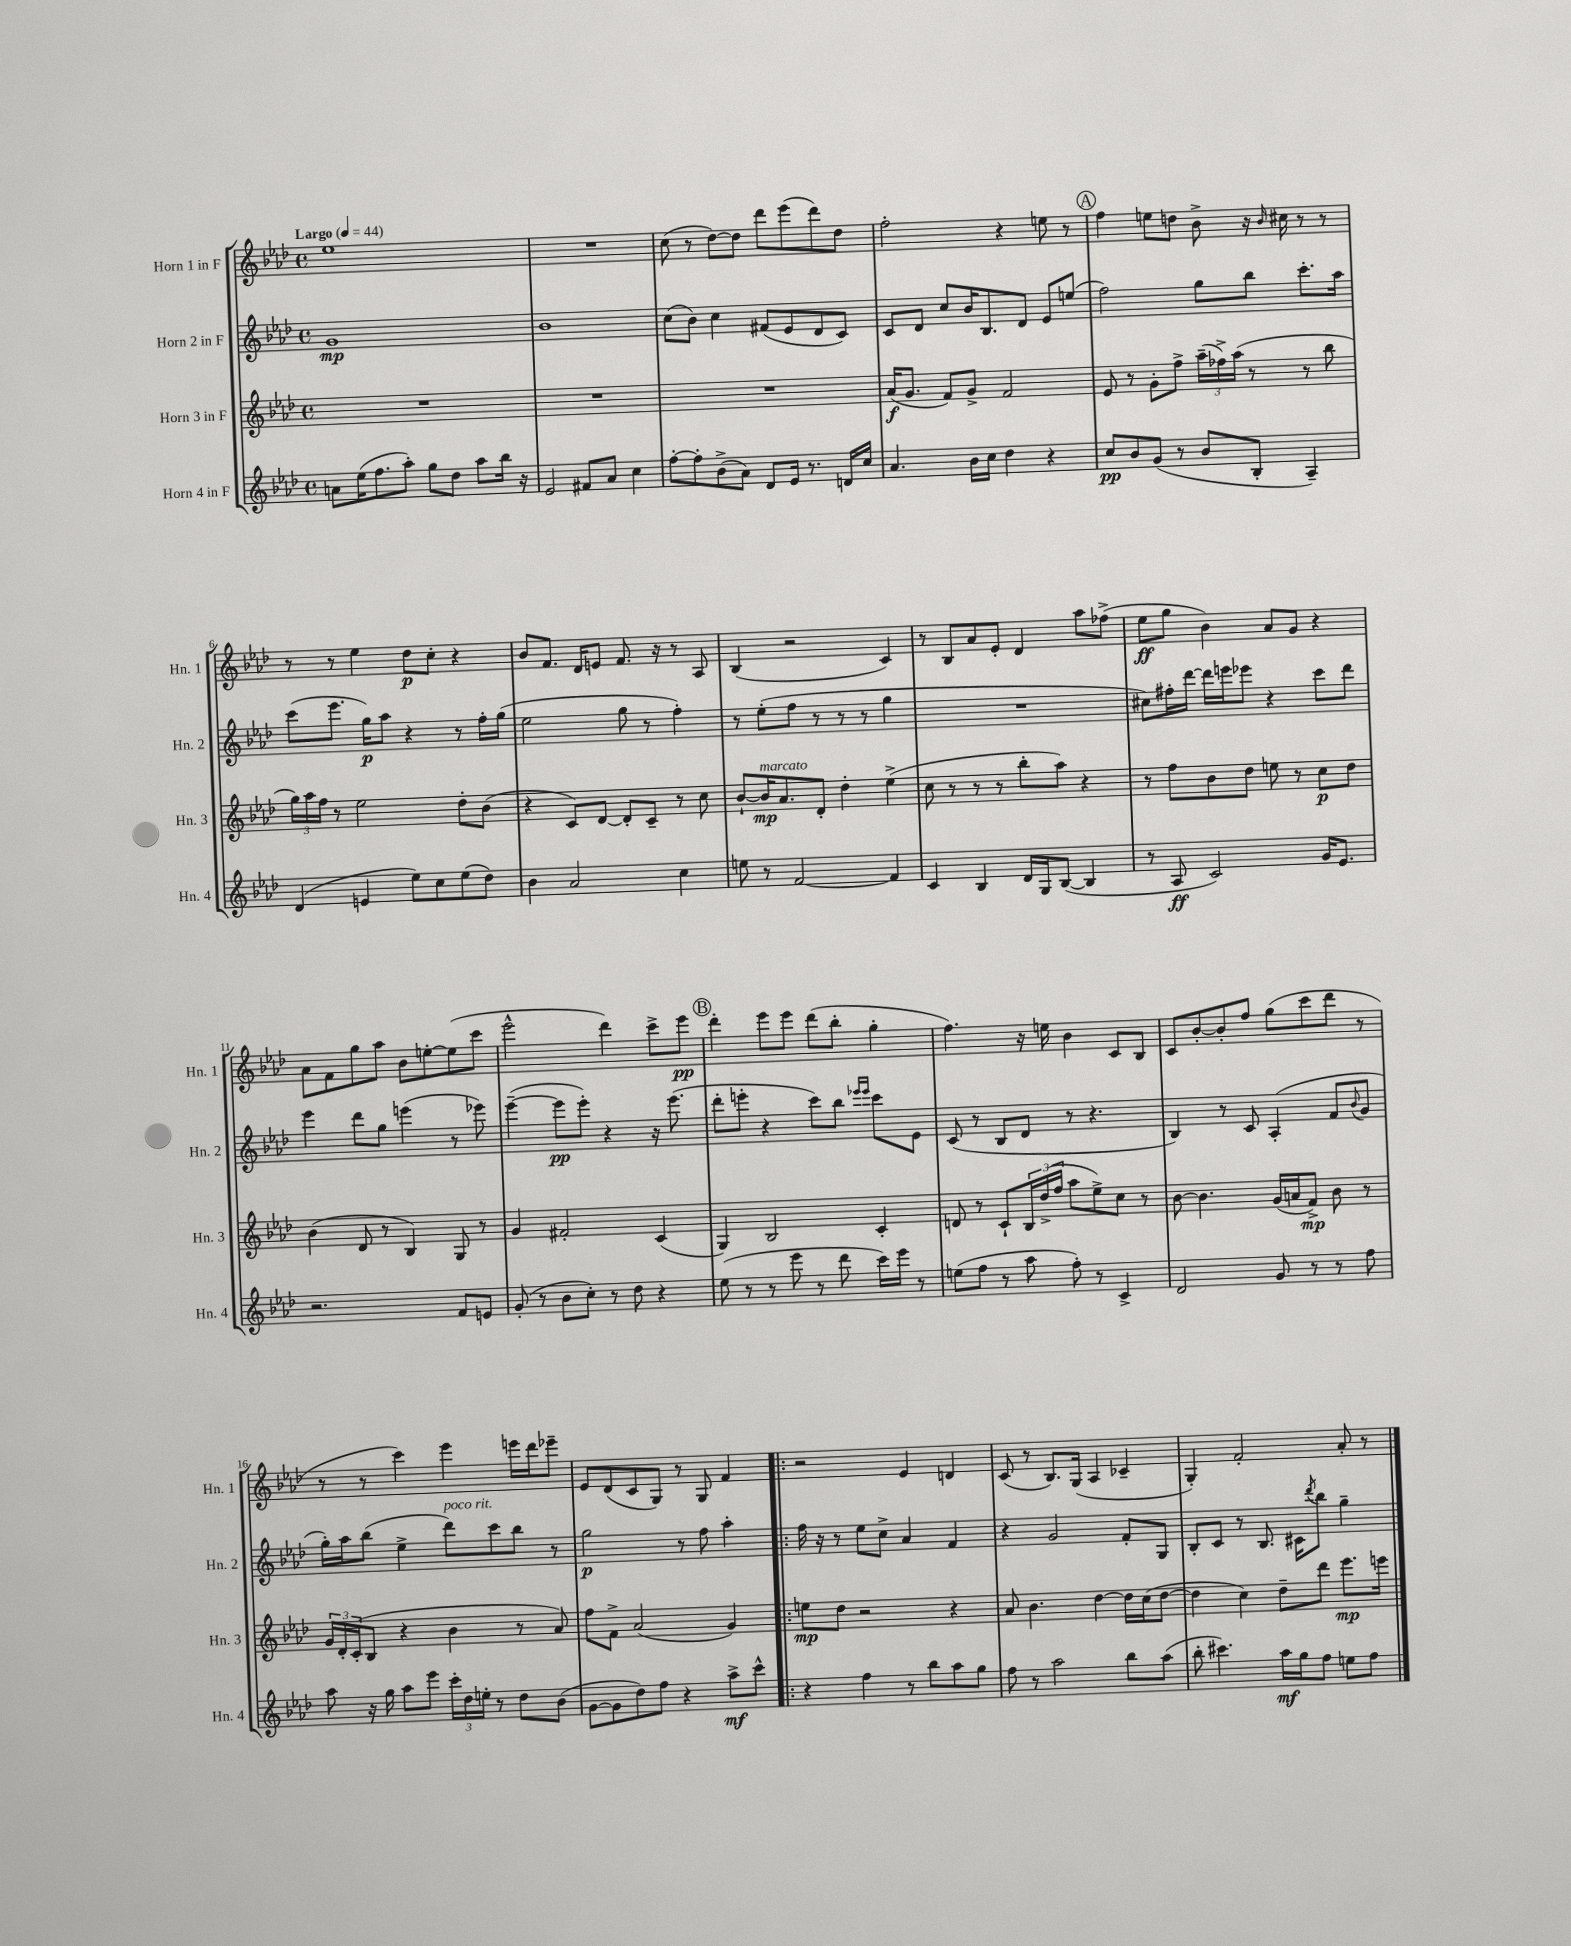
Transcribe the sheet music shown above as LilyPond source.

<<
\new StaffGroup <<
\new Staff = "s0" \with { instrumentName = "Horn 1 in F" shortInstrumentName = "Hn. 1" } {
    \clef treble \key aes \major \defaultTimeSignature \time 4/4 \tempo "Largo" 4 = 44
    ees''1 |
    R1 |
    c''8( r8 des''8~) des''8 des'''8 ees'''8( des'''8) des''8 |
    f''2-. r4 e''8 r8 |
    \mark \markup { \circle "A" } f''4 e''8 d''8 bes'8-> r16 \grace { bes'16 } cis''16 r8 r8 |
    r8 r8 ees''4 des''8\p c''8-. r4 |
    bes'8 f'8. des'16 e'8 f'8. r16 r8 aes8 |
    bes4( r2 c'4) |
    r8 bes8 aes'8 ees'8-. des'4 aes''8 fes''8->( |
    ees''8\ff g''8 bes'4) aes'8 g'8 r4 |
    aes'8 f'8 g''8 aes''8 bes'8 e''8~-. e''8( c'''8 |
    ees'''2-^ des'''4) c'''8-> ees'''8\pp |
    \mark \markup { \circle "B" } des'''4-. ees'''8 ees'''8 des'''8( bes''8-. g''4-. |
    f''4.) r16 e''16 bes'4 c'8 bes8 |
    c'8 bes'8~-. bes'8-. f''8 g''8( c'''8 des'''8 r8 |
    r8 r8 c'''4) ees'''4 e'''16 des'''16 ees'''8-- |
    ees'8 des'8( c'8 g8) r8 g8 f'4 |
    \bar ".|:" r2 ees'4 d'4 |
    c'8( r8 bes8.) g16( aes4 ces'4-- |
    g4-.) f'2-. aes'8-. r8 \bar "|." |
}
\new Staff = "s1" \with { instrumentName = "Horn 2 in F" shortInstrumentName = "Hn. 2" } {
    \clef treble \key aes \major \defaultTimeSignature \time 4/4
    g'1\mp |
    bes'1 |
    c''8( bes'8) c''4 fis'8( ees'8 des'8 c'8) |
    c'8 des'8 c''8 bes'16 bes8. des'8 ees'8 e''8( |
    \mark \markup { \circle "A" } f''2) g''8 bes''8 c'''8.-. aes''16 |
    c'''8( ees'''8. g''16\p) aes''8 r4 r8 f''16-. g''16( |
    ees''2 g''8 r8 f''4-.) |
    r8 ees''8-.( f''8 r8 r8 r8 g''4 |
    R1 |
    cis''8) fis''16-. des'''16~ des'''16 e'''16 ees'''8 r4 c'''8 des'''8 |
    ees'''4 des'''8 g''8 e'''4( r8 ees'''8) |
    ees'''4~--( ees'''8\pp ees'''8-.) r4 r16 ees'''8.( |
    \mark \markup { \circle "B" } des'''8-. e'''8-. r4 c'''8) bes''8 \grace { ees'''16 ees'''16 } c'''8 ees'8 |
    c'8( r8 bes8 des'8 r8 r4. |
    bes4) r8 c'8 aes4-.( f'8 \appoggiatura { bes'8 } g'8 |
    g''16-.) aes''16 bes''8( ees''4-> des'''8^\markup { \italic "poco rit." }) c'''8 bes''8 r8 |
    g''2\p r8 f''8 aes''4-. |
    \bar ".|:" f''16 r16 r8 ees''8 c''8-> aes'4 f'4 |
    r4 g'2 f'8-. g8 |
    bes8-. c'8 r8 bes8. cis'16 \acciaccatura { des'''8 } bes''8 g''4-- \bar "|." |
}
\new Staff = "s2" \with { instrumentName = "Horn 3 in F" shortInstrumentName = "Hn. 3" } {
    \clef treble \key aes \major \defaultTimeSignature \time 4/4
    R1 |
    R1 |
    R1 |
    aes'16\f( g'8. f'8) g'8-> f'2 |
    \mark \markup { \circle "A" } ees'8 r8 g'8-. f''8-> \tuplet 3/2 { aes''16--( fes''16->) aes''16( } r8 r8 bes''8 |
    \tuplet 3/2 { g''16) aes''16 f''16 } r8 ees''2 des''8-. bes'8( |
    r4 c'8) des'8~ des'8-. c'8-- r8 c''8 |
    bes'8~-! bes'16\mp^\markup { \italic "marcato" } aes'8. des'8-. des''4-. ees''4->( |
    c''8 r8 r8 r8 bes''8-. aes''8) r4 |
    r8 f''8 bes'8 des''8 e''8 r8 c''8\p des''8 |
    bes'4( des'8 r8 bes4) g8 r8 |
    g'4 fis'2-. c'4( |
    \mark \markup { \circle "B" } g4) bes2 c'4-. |
    d'8 r8 c'8-! \tuplet 3/2 { bes16 des''16->( f''16 } aes''8 ees''8->) c''8 r8 |
    bes'8~ bes'4. g'16( a'16 f'8->\mp) bes'8 r8 |
    \tuplet 3/2 { g'16 des'16-. c'16-.( } bes8 r4 bes'4 r8 aes'8) |
    f''8 f'8-> aes'2( g'4) |
    \bar ".|:" e''8\mp des''8 r2 r4 |
    aes'8 bes'4. des''4~ des''16 c''16( des''8~ |
    des''4 c''4) des''8-- des'''8 ees'''8.\mp e'''16 \bar "|." |
}
\new Staff = "s3" \with { instrumentName = "Horn 4 in F" shortInstrumentName = "Hn. 4" } {
    \clef treble \key aes \major \defaultTimeSignature \time 4/4
    a'8 ees''16( f''8. aes''8-.) g''8 des''8 aes''8 bes''16 r16 |
    ees'2 fis'8 aes'8 c''4 |
    f''8~-. f''8-. bes'8->( aes'8) des'8 ees'16 r8. d'16 c''16 |
    aes'4. bes'16 c''16 des''4 r4 |
    \mark \markup { \circle "A" } c''8\pp bes'8 g'8( r8 bes'8 bes8-. aes4--) |
    des'4( e'4 ees''8) c''8 ees''8( des''8) |
    bes'4 aes'2 c''4 |
    e''8 r8 f'2~ f'4 |
    c'4 bes4 des'16 g16 bes8~( bes4 |
    r8 aes8\ff c'2) g'16 ees'8. |
    r2. f'8 e'8 |
    g'8-.( r8 bes'8 c''8-.) r8 des''8 r4 |
    \mark \markup { \circle "B" } ees''8( r8 r8 ees'''8 r8 des'''8 c'''16) ees'''16 r8 |
    e''8( f''8 r8 aes''8 f''8-.) r8 c'4-> |
    des'2 g'8 r8 r8 f''8 |
    aes''8 r16 g''16 aes''8 ees'''8 \tuplet 3/2 { c'''16-. des''16 e''16-. } r8 des''8 bes'8( |
    g'8~ g'8 des''8) f''8 r4 aes''8->\mf c'''8-^ |
    \bar ".|:" r4 f''4 r8 bes''8 aes''8 g''8 |
    f''8 r8 aes''2 bes''8 aes''8( |
    bes''8-. cis'''4.) aes''16\mf g''16 f''8 e''8 f''8 \bar "|." |
}
>>
>>
